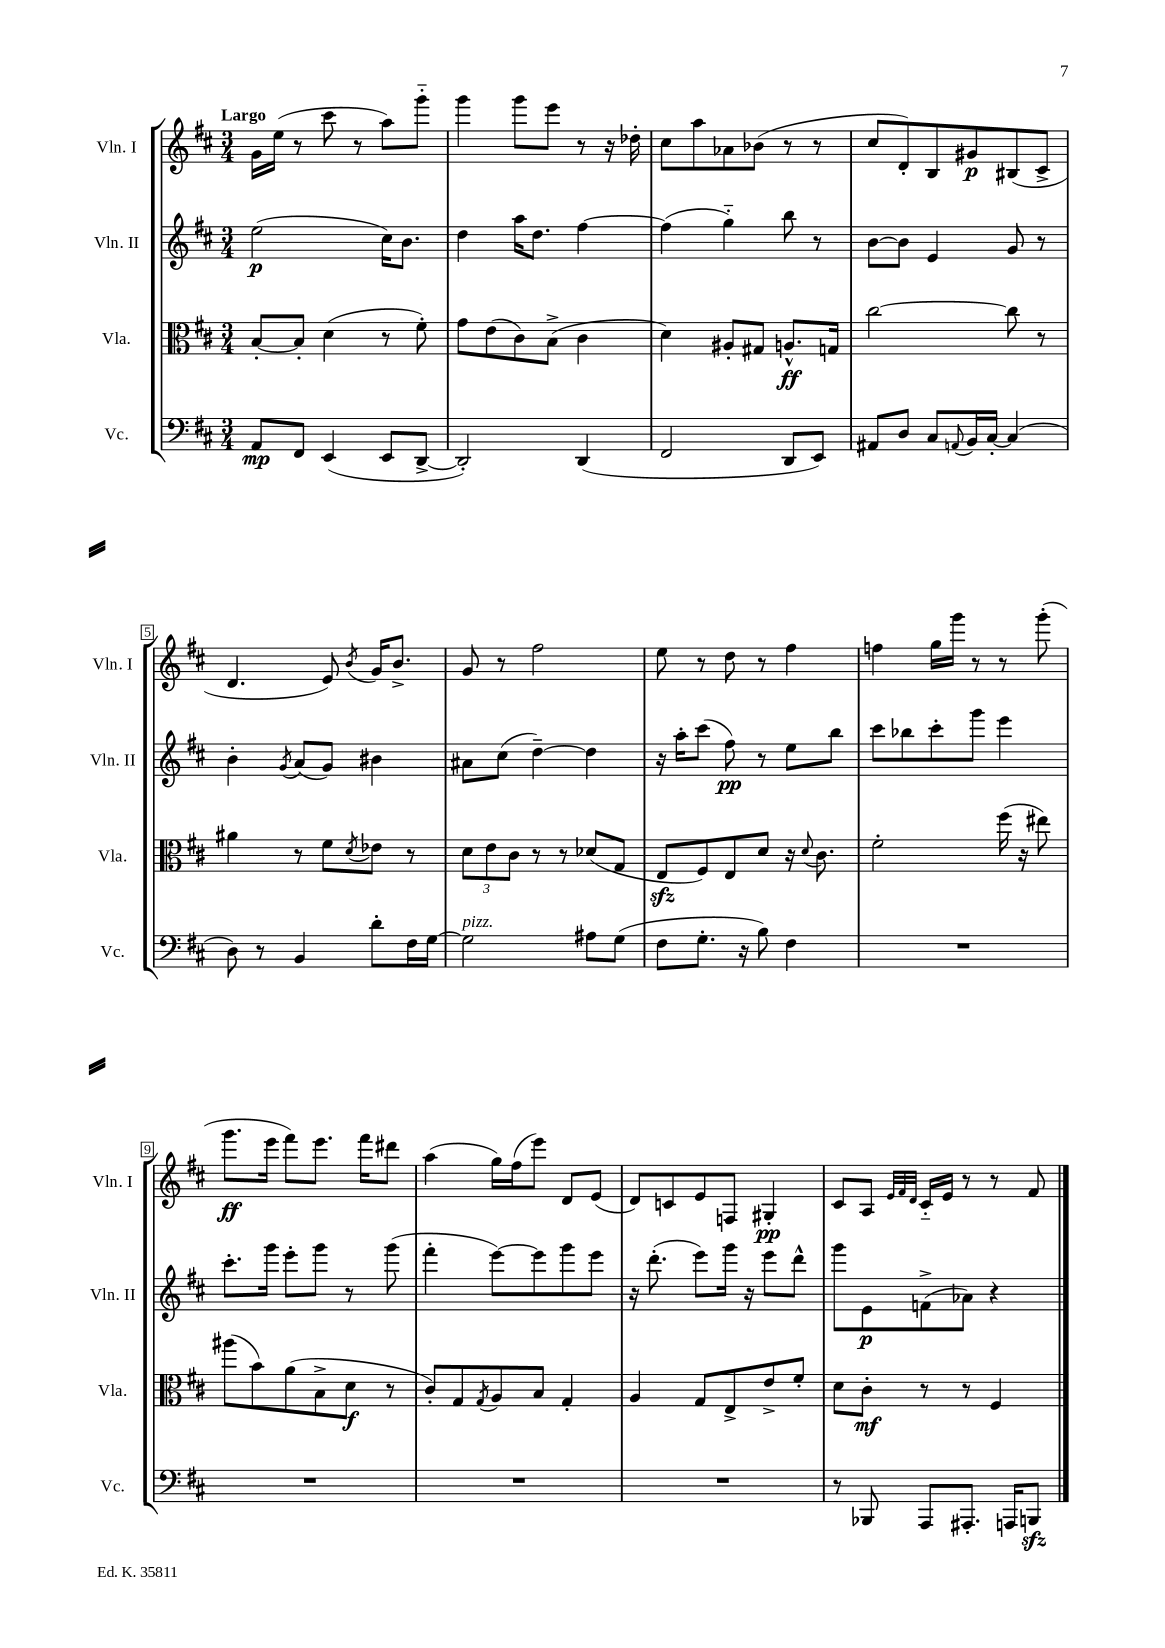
<<
\new StaffGroup <<
\new Staff = "s0" \with { instrumentName = "Vln. I" shortInstrumentName = "Vln. I" } {
    \clef treble \key d \major \numericTimeSignature \time 3/4 \tempo "Largo"
    g'16 e''16( r8 cis'''8 r8 a''8) g'''8-_ |
    g'''4 g'''8 e'''8 r8 r16 des''16-. |
    cis''8 a''8 aes'8 bes'8( r8 r8 |
    cis''8 d'8-.) b8 gis'8\p bis8( cis'8-> |
    d'4. e'8) \acciaccatura { b'8 } g'16 b'8.-> |
    g'8 r8 fis''2 |
    e''8 r8 d''8 r8 fis''4 |
    f''4 g''16 g'''16 r8 r8 g'''8-.( |
    g'''8.\ff e'''16 fis'''8) e'''8. fis'''16 dis'''8 |
    a''4( g''16) fis''16( e'''8) d'8 e'8( |
    d'8) c'8 e'8 f8 gis4-.\pp |
    cis'8 a8 \grace { e'32 fis'32 d'32 } cis'16-_ e'16 r8 r8 fis'8 \bar "|." |
}
\new Staff = "s1" \with { instrumentName = "Vln. II" shortInstrumentName = "Vln. II" } {
    \clef treble \key d \major \numericTimeSignature \time 3/4
    e''2\p( cis''16) b'8. |
    d''4 a''16 d''8. fis''4~ |
    fis''4( g''4-_) b''8 r8 |
    b'8~ b'8 e'4 g'8 r8 |
    b'4-. \acciaccatura { g'8 } a'8( g'8) bis'4 |
    ais'8 cis''8( d''4~--) d''4 |
    r16 a''16-. cis'''8( fis''8\pp) r8 e''8 b''8 |
    cis'''8 bes''8 cis'''8-. g'''8 e'''4 |
    cis'''8.-. g'''16 e'''8-. g'''8 r8 g'''8( |
    fis'''4-. e'''8~) e'''8 g'''8 e'''8 |
    r16 d'''8.-.( e'''8) g'''16 r16 e'''8 d'''8-^ |
    g'''8 e'8\p f'8->( aes'8) r4 \bar "|." |
}
\new Staff = "s2" \with { instrumentName = "Vla." shortInstrumentName = "Vla." } {
    \clef alto \key d \major \numericTimeSignature \time 3/4
    b8~-. b8-. d'4( r8 fis'8-.) |
    g'8 e'8( cis'8) b8->( cis'4 |
    d'4) ais8-. gis8 a8.-^\ff g16 |
    cis''2~ cis''8 r8 |
    ais'4 r8 fis'8 \acciaccatura { d'8 } ees'8 r8 |
    \tuplet 3/2 { d'8 e'8 cis'8 } r8 r8 des'8( g8 |
    e8\sfz fis8) e8 d'8 r16 \appoggiatura { d'8 } cis'8. |
    fis'2-. fis''16( r16 eis''8) |
    ais''8( b'8) a'8( b8-> d'8\f r8 |
    cis'8-.) g8 \acciaccatura { g8 } a8 b8 g4-. |
    a4 g8 e8-> e'8-> fis'8-. |
    d'8 cis'8-.\mf r8 r8 fis4 \bar "|." |
}
\new Staff = "s3" \with { instrumentName = "Vc." shortInstrumentName = "Vc." } {
    \clef bass \key d \major \numericTimeSignature \time 3/4
    a,8\mp fis,8 e,4( e,8 d,8~-> |
    d,2-.) d,4( |
    fis,2 d,8 e,8) |
    ais,8 d8 cis8 \appoggiatura { a,8 } b,16 cis16~-. cis4( |
    d8) r8 b,4 d'8-. fis16 g16~ |
    g2^\markup { \italic "pizz." } ais8 g8( |
    fis8 g8.-. r16 b8) fis4 |
    R2. |
    R2. |
    R2. |
    R2. |
    r8 bes,,8 a,,8 ais,,8.-. a,,16 b,,8\sfz \bar "|." |
}
>>
>>
\layout { \context { \Score \override BarNumber.stencil = #(make-stencil-boxer 0.1 0.3 ly:text-interface::print) } }
